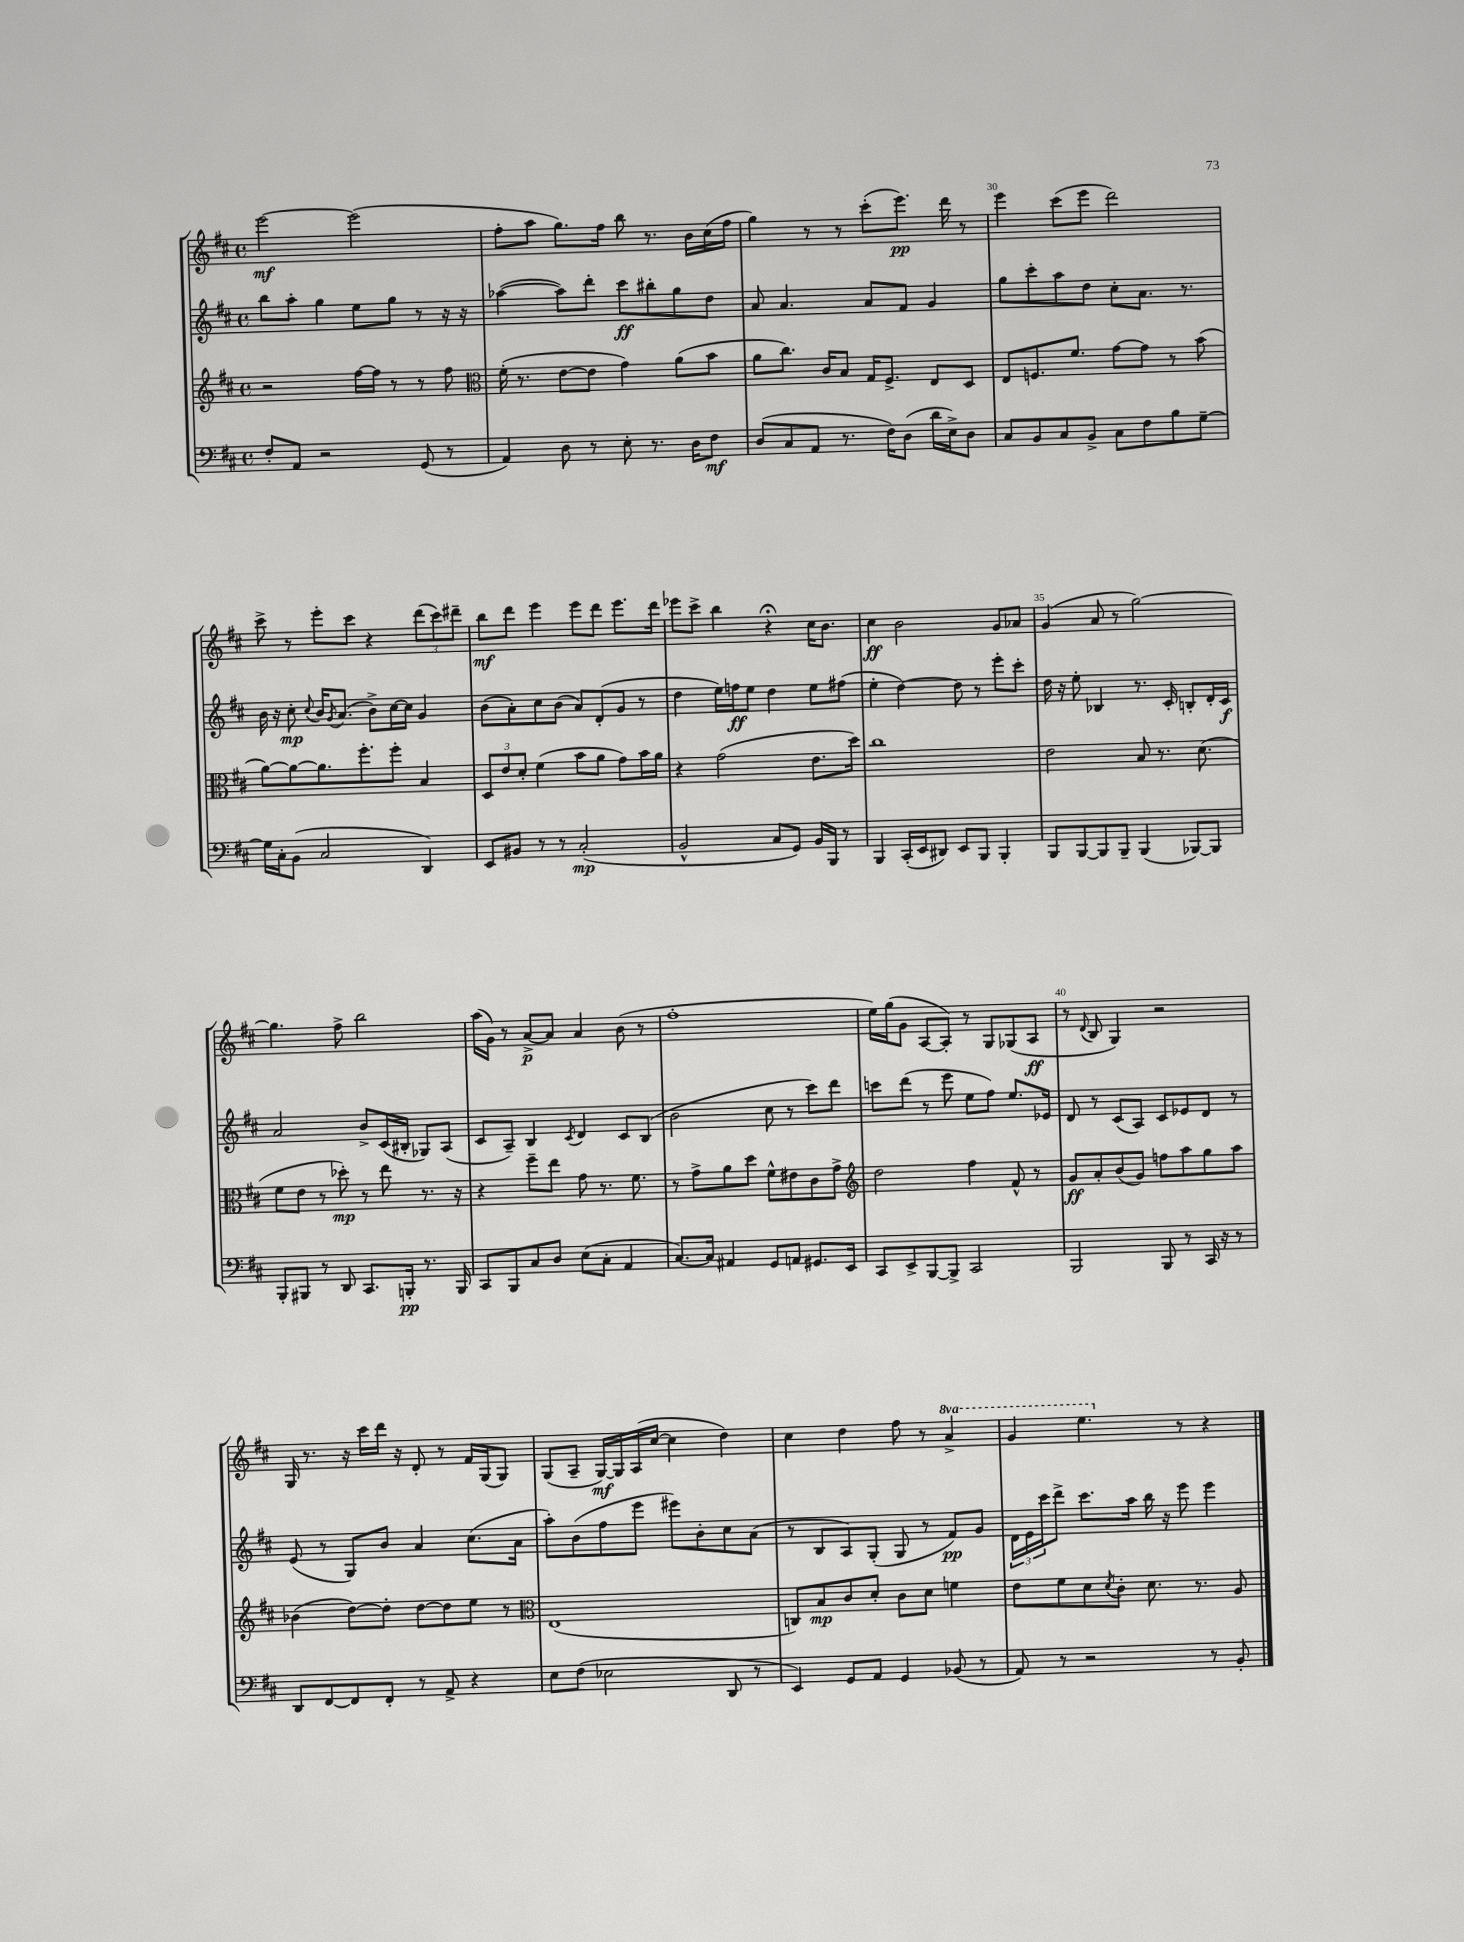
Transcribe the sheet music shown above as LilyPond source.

<<
\new StaffGroup <<
\new Staff = "s0" {
    \clef treble \key d \major \defaultTimeSignature \time 4/4 \set Staff.ottavationMarkups = #ottavation-simple-ordinals
    e'''2~\mf e'''2( |
    fis''8-. a''8 g''8.) fis''16 b''8 r8. b'16 cis''16( fis''16 |
    g''4) r8 r8 cis'''8-.( e'''8.\pp) d'''16 r8 |
    e'''4 cis'''8( e'''8 d'''2) |
    cis'''8-> r8 e'''8-. cis'''8 r4 \tuplet 3/2 { d'''8( cis'''8) dis'''8-- } |
    b''8\mf d'''8 e'''4 e'''8 d'''8 e'''8. d'''16 |
    ees'''8 cis'''8-> b''4 r4\fermata cis''16 b'8. |
    cis''4\ff b'2 g'8 aes'8 |
    g'4( a'8 r8 g''2~) |
    g''4. fis''8-> b''2 |
    a''16( g'16) r8 a'8~->\p a'8 a'4 b'8( r8 |
    fis''1-. |
    e''16) g''16( g'8 a8~ a8-.) r8 g8 ges8( a8\ff |
    r8 \appoggiatura { d'8 } b8 g4) r2 |
    g16 r8. r16 cis'''16 d'''16 r16 d'8-. r8 fis'16 g16( g8) |
    g8( a8-- g16~\mf) g16 a16( cis''16~ cis''4 d''4) |
    cis''4 d''4 fis''8 r8 \ottava #1 a''4-> |
    g''4 e'''4. \ottava #0 r8 r4 \bar "|." |
}
\new Staff = "s1" {
    \clef treble \key d \major \defaultTimeSignature \time 4/4
    b''8 a''8-. g''4 e''8 g''8 r8 r16 r16 |
    aes''4~( aes''8) d'''8-. cis'''8\ff bis''8-. g''8 d''8 |
    a'8 a'4. a'8 fis'8 g'4 |
    g''8 cis'''8-. a''8 d''8 cis''8-. a'8. r8. |
    b'16 r16 cis''8-.\mp \appoggiatura { cis''8 } b'16 \acciaccatura { g'8 } a'8.( b'8->) cis''16~ cis''16 g'4 |
    b'8( a'8-.) cis''8 b'8( a'8) d'8-.( g'8 r8 |
    d''4 e''16) f''16\ff e''8 d''4 e''8 fis''8( |
    e''4-. d''4~) d''8 r8 e'''8-. cis'''8-. |
    d''16 r16 e''8-. bes4 r8. cis'16-. b8-. d'16-. cis'16\f |
    a'2 b'8-> cis'16( bis16-. ges8) a8( |
    cis'8 a8--) b4 \acciaccatura { cis'8 } d'4 cis'8 b8( |
    b'2 cis''8 r8 cis'''8) d'''8 |
    c'''8 d'''8( r8 e'''8 e''8 fis''8) e''8. ees'16 |
    d'8 r8 cis'8( a8) cis'8 ees'8 d'8 r8 |
    e'8( r8 g8) b'8 a'4 cis''8.( a'16 |
    a''8-.) b'8( fis''8 e'''8 eis'''8) b'8-. cis''8 a'8( |
    r8 b8 a8) g8-.( g8 r8 fis'8\pp) g'8 |
    \tuplet 3/2 { d'16 e'16 cis'''16 } d'''8-> cis'''8. a''16 b''16 r16 e'''8 e'''4 \bar "|." |
}
\new Staff = "s2" {
    \clef treble \key d \major \defaultTimeSignature \time 4/4
    r2 fis''16~ fis''16 r8 r8 fis''8 |
    \clef alto fis'16-.( r8. e'8~ e'8 g'4) a'8( b'8 |
    a'8 cis''8.) cis'16 b8 g16 fis8.-> e8 d8 |
    e8 f8. fis'8. g'8~ g'8 r8 b'8( |
    a'8~) a'8~ a'8. fis''8.-. fis''8-. b4 |
    \tuplet 3/2 { d8 e'8 d'8-. } fis'4( b'8 a'8 g'8) b'16 a'16 |
    r4 g'2( e'8. d''16) |
    cis''1 |
    e'2 b8 r8. d'8.( |
    fis'8 e'8 r8 des''8-.\mp) r8 e''8 r8. r16 |
    r4 fis''8-- e''8 g'8 r8. fis'8. |
    r8 g'8-> a'8 d''8 fis'8-^ eis'8 cis'8 g'8-> |
    \clef treble d''2 fis''4 fis'8-^ r8 |
    g'8\ff a'8-. b'8( g'8) f''8 a''8 g''8 a''8 |
    bes'4( d''8~) d''8-. d''8~ d''8 e''8 r8 |
    \clef alto e1( |
    c8) b8\mp cis'8 d'8-. cis'8 d'8 f'4 |
    e'8 fis'8 d'8 \acciaccatura { d'8 } cis'8-. d'8. r8. a8 \bar "|." |
}
\new Staff = "s3" {
    \clef bass \key d \major \defaultTimeSignature \time 4/4
    fis8-. a,8 r2 g,8( r8 |
    a,4) d8 r8 e8-. r8. d16 fis8\mf |
    d8( cis8 a,8 r8. fis16) d8( d'16 e16->) d8 |
    cis8 b,8 cis8 b,8-> cis8 fis8 b8 g8~-- |
    g16 cis16-. b,8( cis2 d,4) |
    e,8 bis,8 r8 r8 cis2-.\mp( |
    b,2-^ cis8 g,8) b,16 b,,16 r8 |
    b,,4 cis,16-.( e,16 dis,8) e,8 b,,8 b,,4-. |
    b,,8 b,,8~ b,,8 b,,8-- b,,4( bes,,8~) bes,,8 |
    b,,8-. bis,,8 r8 d,8 cis,8. b,,16-.\pp r8. b,,16 |
    cis,8 b,,8 cis8 d8 e8( cis8-. a,4 |
    cis8.~) cis16 ais,4 g,8 a,8 gis,8. e,16 |
    cis,8 e,8-> b,,8~ b,,8-> cis,2 |
    b,,2 b,,8 r8 cis,16 r16 r8 |
    d,8 fis,8~ fis,8 fis,8-. r8 a,8-> r4 |
    e8 fis8( ees2 d,8 r8 |
    e,4) g,8 a,8 g,4 bes,8( r8 |
    a,8) r8 r2 r8 b,8-. \bar "|." |
}
>>
>>
\layout { \context { \Score currentBarNumber = #27 \override BarNumber.break-visibility = ##(#f #t #t) barNumberVisibility = #(every-nth-bar-number-visible 5) } }
